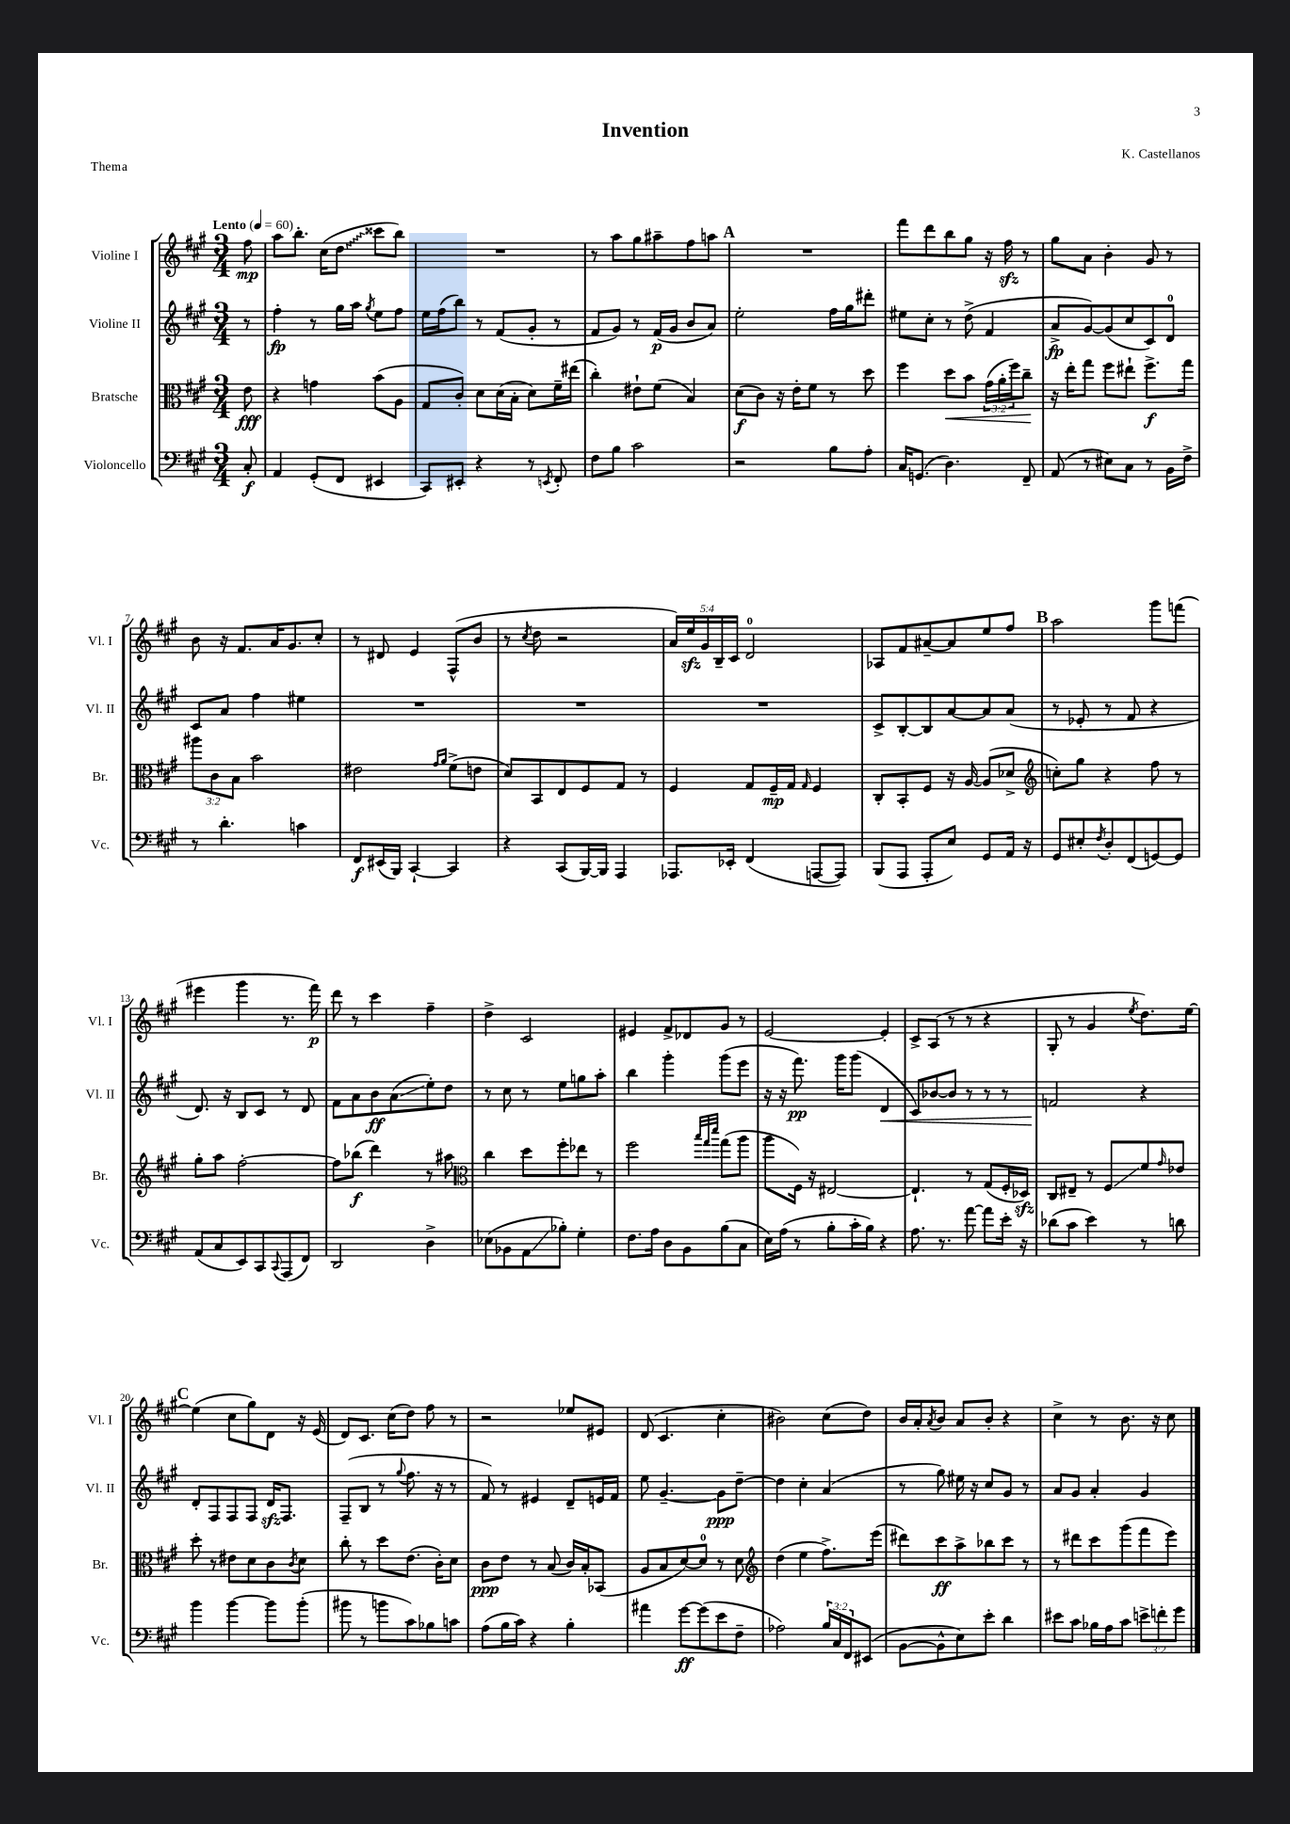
\header { title = "Invention" composer = "K. Castellanos" piece = "Thema" }
<<
\new StaffGroup <<
\new Staff = "s0" \with { instrumentName = "Violine I" shortInstrumentName = "Vl. I" } {
    \clef treble \key a \major \numericTimeSignature \time 3/4 \override Staff.TupletNumber.text = #tuplet-number::calc-fraction-text \partial 8 \tempo "Lento" 4 = 60
    fis''8\mp |
    a''8 b''8.-. cis''16( \once \override Glissando.style = #'zigzag d''8\glissando cisis'''8 b''8) |
    R2. |
    r8 a''8 gis''8 ais''8-- fis''8 a''8 |
    \mark \markup { \bold "A" } R2. |
    fis'''8 d'''8 b''8 gis''8 r16 fis''16\sfz r8 |
    gis''8 a'8 b'4-. gis'8 r8 |
    b'8 r16 fis'8. a'16 gis'8. cis''8-. |
    r8 dis'8 e'4 fis8-^( b'8 |
    r8 \acciaccatura { cis''8 } d''8 r2 |
    \tuplet 5/4 { a'16) e''16\sfz gis'16 b16-- cis'16 } d'2-0 |
    aes8 fis'8 ais'8~-- ais'8 e''8 fis''8 |
    \mark \markup { \bold "B" } a''2 gis'''8 f'''8( |
    eis'''4 gis'''4 r8. fis'''16\p) |
    d'''8 r8 cis'''4 fis''4-- |
    d''4-> cis'2 |
    eis'4 fis'8-> des'8 gis'8 r8 |
    e'2~ e'4-. |
    cis'8-> a8( r8 r8 r4 |
    gis8-. r8 gis'4 \acciaccatura { e''8 } d''8.) e''16~ |
    \mark \markup { \bold "C" } e''4( cis''8 gis''8) d'8 r16 e'16( |
    d'8) cis'8. cis''16( d''8) fis''8 r8 |
    r2 ees''8 eis'8 |
    d'8( cis'4. cis''4-. |
    bis'2) cis''8( d''8) |
    b'16 a'16-. \acciaccatura { a'8 } b'8 a'8 b'8-. r4 |
    cis''4-> r8 b'8. r16 cis''8 \bar "|." |
}
\new Staff = "s1" \with { instrumentName = "Violine II" shortInstrumentName = "Vl. II" } {
    \clef treble \key a \major \numericTimeSignature \time 3/4 \partial 8
    r8 |
    fis''4-.\fp r8 gis''16 a''16 \acciaccatura { gis''8 } e''8 fis''8 |
    e''16 fis''16( b''8) r8 fis'8( gis'8-. r8 |
    fis'8 gis'8) r8 fis'16\p( gis'16 b'8 a'8) |
    \mark \markup { \bold "A" } e''2-. fis''16 gis''16 dis'''8-. |
    eis''8 cis''8-. r8 d''8->( fis'4 |
    a'8->\fp gis'8~) gis'8( cis''8 cis'8) d'8-0 |
    cis'8 a'8 fis''4 eis''4 |
    R2. |
    R2. |
    R2. |
    cis'8-> b8~-. b8 a'8~ a'8 a'8( |
    \mark \markup { \bold "B" } r8 ees'8-. r8 fis'8 r4 |
    d'8.) r16 b8 cis'8 r8 d'8 |
    fis'8 a'8 b'8\ff a'8\glissando( e''8-.) d''8 |
    r8 cis''8 r8 e''8 g''8 a''8-. |
    b''4 gis'''4-. gis'''8( e'''8 |
    r16 r16 fis'''8.\pp) gis'''16 gis'''8( d'4\< |
    cis'8) bes'8~ bes'8 r8 r8 r8 |
    f'2\! r4 |
    \mark \markup { \bold "C" } d'8-. fis8 fis8 fis8 d'16\sfz fis8. |
    fis8--( b8 r8 \appoggiatura { gis''8 } fis''8. r16 r8 |
    fis'8) r8 eis'4 d'8-- e'16 fis'16 |
    e''8 gis'4.~-- gis'8\ppp d''8~-- |
    d''4 cis''4-. a'4( |
    r8 gis''8) eis''16 r16 cis''8 gis'8 r8 |
    a'8 gis'8 a'4-. gis'4 \bar "|." |
}
\new Staff = "s2" \with { instrumentName = "Bratsche" shortInstrumentName = "Br." } {
    \clef alto \key a \major \numericTimeSignature \time 3/4 \override Staff.TupletNumber.text = #tuplet-number::calc-fraction-text \partial 8
    e'8\fff |
    r4 g'4 b'8( a8 |
    gis8 cis'8-.) d'8 d'16( b16-. d'8) fis'16-- eis''16( |
    cis''4-.) eis'8-! fis'8( b4) |
    \mark \markup { \bold "A" } d'8\f( cis'8) r16 e'16-. fis'8 r8 d''8 |
    fis''4 d''8\< b'8 \tuplet 3/2 { gis'16( a'16-. fis''16) } cis''8--\! |
    r16 e''16-. gis''8 fis''8 eis''8-! fis''8.->\f gis''16 |
    \tuplet 3/2 { ais''8 cis'8 b8 } b'2 |
    eis'2 \grace { gis'16 a'16 } fis'8->( e'8 |
    d'8) b,8 e8 fis8 gis8 r8 |
    fis4 gis8 fis16--\mp gis16 \grace { gis16 } fis4 |
    cis8-. b,8-. fis8 r16 a16~ a8( des'8-> |
    \mark \markup { \bold "B" } \clef treble c''8-.) gis''8 r4 fis''8 r8 |
    gis''8-. a''8 fis''2~-. |
    fis''8 bes''8\f( d'''4) r8 ais''8 |
    \clef alto cis''4 d''8 fis''8-. ees''8 r8 |
    fis''2 \grace { b''32 gis''32 d'''32 } gis''8( a''8 |
    a''8 fis16) r16 eis2~ |
    eis4.-! r8 gis8( fis16-. des16\sfz) |
    cis8 eis8-- r8 fis8\glissando fis'8 \grace { gis'16 } ees'8 |
    \mark \markup { \bold "C" } d''8-. r8 eis'8 d'8 cis'8 \acciaccatura { cis'8 } d'8 |
    cis''8-. r8 d''8 e'8.( cis'16-.) d'8 |
    cis'8\ppp e'8 r8 b8( cis'16) b16-. bes,8( |
    a8 b8 d'8~) d'8-0 r8 d'8 |
    \clef treble d''4( e''4 fis''8.->) e'''16( |
    dis'''8) cis'''8\ff a''8-> bes''8 cis'''8 r8 |
    r8 dis'''8 cis'''8 gis'''8( fis'''8 e'''8) \bar "|." |
}
\new Staff = "s3" \with { instrumentName = "Violoncello" shortInstrumentName = "Vc." } {
    \clef bass \key a \major \numericTimeSignature \time 3/4 \override Staff.TupletNumber.text = #tuplet-number::calc-fraction-text \partial 8
    cis8-.\f |
    a,4 gis,8-.( fis,8 eis,4 |
    cis,8) eis,8-. r4 r8 \acciaccatura { e,8 } fis,8-. |
    fis8 b8 cis'2 |
    \mark \markup { \bold "A" } r2 b8 a8-. |
    cis16 g,8.( d4.) fis,8-- |
    a,8( r8 eis8) cis8 r8 b,16 fis16-> |
    r8 d'4.-. c'4 |
    fis,8\f eis,16( b,,16) cis,4~-! cis,4 |
    r4 cis,8( b,,16~) b,,16 a,,4 |
    aes,,8. ees,16-. fis,4( a,,8~ a,,8) |
    b,,8( a,,8 a,,8-. e8) gis,8 a,16 r16 |
    \mark \markup { \bold "B" } gis,8 eis8-. \acciaccatura { fis8 } d8-. fis,8( g,8~) g,8 |
    a,8( cis8 e,8) cis,8 \appoggiatura { cis,8 } a,,8( fis,8) |
    d,2 d4-> |
    ees8( bes,8 a,8\glissando bes8-.) gis4-. |
    fis8. a16 d8 b,8 b8( cis8 |
    e16) a16( r8 b8-. cis'16-. b16) r4 |
    a8. r8. a'8~ a'8 e'16-. r16 |
    des'8( cis'8 e'4) r8 d'8 |
    \mark \markup { \bold "C" } b'4 b'4~ b'8 b'8-.( |
    bis'8 r8 b'8 cis'8) bes8 c'8 |
    a8( b16 cis'16) r4 b4-. |
    ais'4 gis'8~\ff gis'8( e'8 fis8-- |
    aes2) \tuplet 3/2 { b16 cis16 fis,16 } eis,8( |
    b,8~ b,8-^ e8) e'8-. d'4 |
    eis'8 cis'8 bes16 a16 cis'8 \tuplet 3/2 { e'8-> f'8-. gis'8 } \bar "|." |
}
>>
>>
